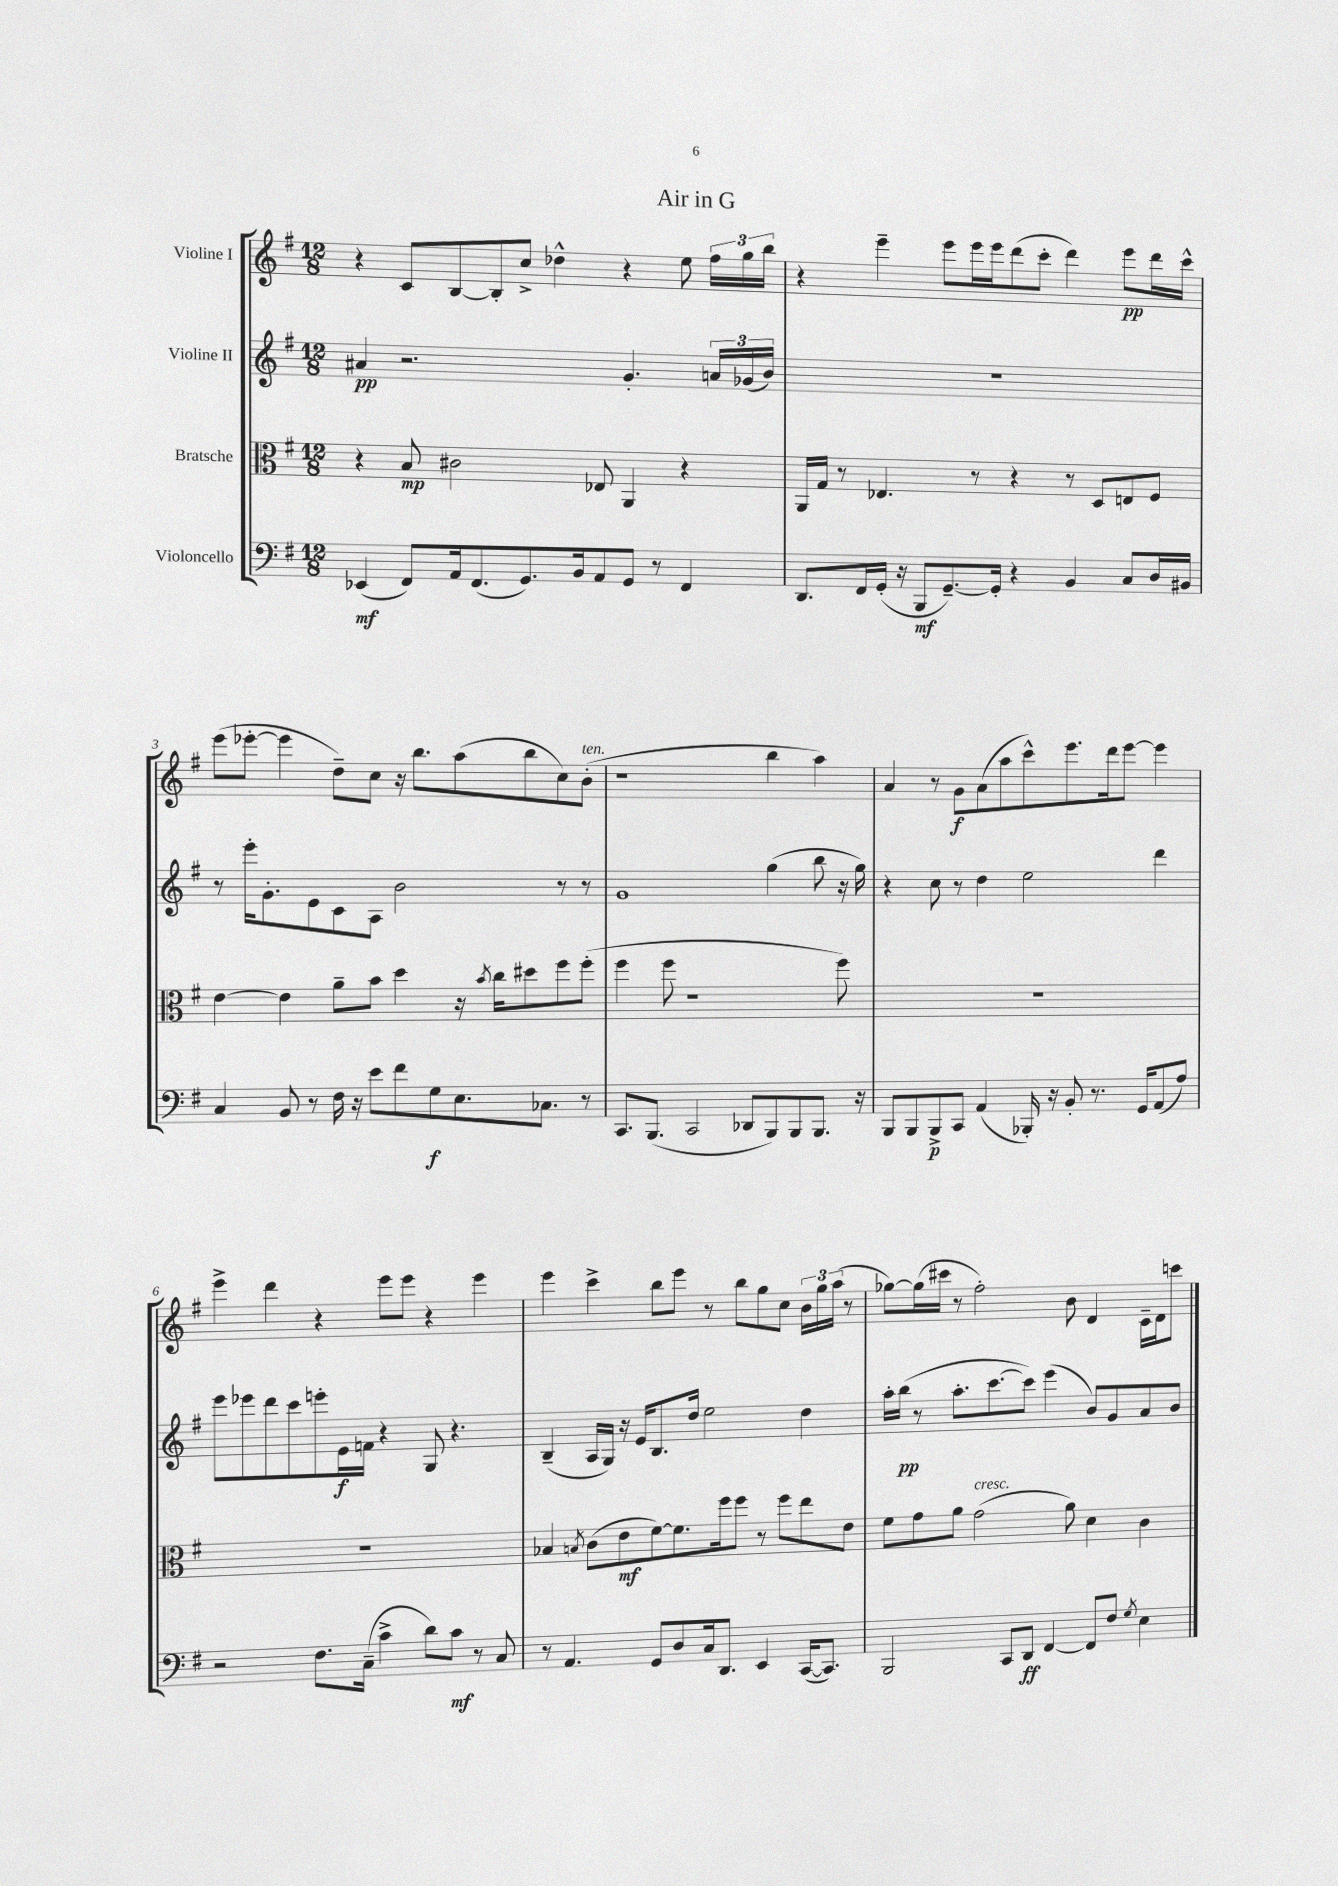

**kern	**kern	**kern	**kern
*staff4	*staff3	*staff2	*staff1
*clefF4	*clefC3	*clefG2	*clefG2
*k[f#]	*k[f#]	*k[f#]	*k[f#]
*M12/8	*M12/8	*M12/8	*M12/8
(4EE-/	4r	4a#/	4r
8FF#/L)	8B/	2.r	8c/L
16AA/k	2c#\	.	[8B/
(8.FF#/	.	.	.
.	.	.	8B'/]
8.GG/)	.	.	8cc^/J
.	.	.	4dd-^^\
16BB/k	.	.	.
8AA/	8E-/	.	.
8GG/J	4AA/	4.g'/	4r
8r	.	.	.
4FF#/	4r	.	8ee\
.	.	24a/LL	24ff#\LL
.	.	(24g-/	24gg\
.	.	24b/JJ)	24bb\JJ
=	=	=	=
8.DD/L	16AA/LL	1.r	4r
.	16G/JJ	.	.
.	8r	.	.
16FF#/L	.	.	.
(16GG'/JJ	4.E-/	.	4eee~\
16r	.	.	.
8BBB/L	.	.	.
[8.GG~/)	.	.	8eee\L
.	8r	.	16eee\L
16GG'/]Jk	.	.	16eee\J
4r	4r	.	(8ddd\
.	.	.	8ccc'\J
4BB/	8r	.	4ddd\)
.	8D/L	.	.
8C/L	8E/	.	8eee\L
16D/L	8F#/J	.	16ddd\L
16BB#/JJ	.	.	16ccc^^\JJ
=	=	=	=
4C/	[4e\	8r	(8eee\L
.	.	16eee'\LK	[8eee-'\J
.	.	8.g'\	.
8BB/	4e\]	.	4eee-\]
8r	.	8e\	.
16F#\	8a~\L	8c\	8dd~\L)
16r	.	.	.
8e\L	8b\J	8A\J	8cc\J
8f#\	4dd\	2b\	16r
.	.	.	8.bb\L
8G\	.	.	.
8.E\	16r	.	(8aa\
.	8qb/	.	.
.	16cc\LK	.	.
.	8dd#\	.	8bb\
8.C-\J	.	.	.
.	8ff#\	8r	8cc\)
8r	(8ff#'\J	8r	(8b'\J
=	=	=	=
8.CC/L	4ff#\	1g	1r
(8.BBB/J	.	.	.
.	8ff#\	.	.
2CC/	1r	.	.
8DD-/L	.	.	.
8BBB/)	.	(4gg\	4bb\
8BBB/	.	.	.
8.BBB/J	.	8bb\	4aa\)
.	8ff#\)	16r	.
16r	.	16gg\)	.
=	=	=	=
8BBB/L	1.r	4r	4a/
8BBB/	.	.	.
8BBB^/	.	8cc\	8r
8CC/J	.	8r	8g\L
(4AA/	.	4dd\	(8a\
.	.	.	8aa\
16BBB-'/)	.	2ee\	8ccc^^\)
16r	.	.	.
8BB'/	.	.	8.eee\
8.r	.	.	.
.	.	.	16ddd\k
.	.	.	[8eee\J
16GG/LK	.	.	.
(8AA/	.	4ddd\	4eee\]
8A/J)	.	.	.
=	=	=	=
2r	1.r	8eee\L	4eee^\
.	.	8eee-\	.
.	.	8ddd\	4ddd\
.	.	8ccc\	.
8.F#\L	.	8eee'\	4r
.	.	16e\L	.
(16C~\Jk	.	16f\JJ	.
4c^\	.	4r	8eee\L
.	.	.	8eee\J
8d\L)	.	8G/	4r
8c\J	.	4.r	.
8r	.	.	4eee\
8C/	.	.	.
=	=	=	=
8r	4B-/	(4B~/	4eee\
4.AA/	.	.	.
.	8qB/	.	.
.	(8c\L	16A/LL	4ccc^\
.	.	16G/JJ)	.
.	8e\	16r	.
.	.	16e/LK	.
8GG/L	[8f#\)	8.B/	8bb\L
8D/	8.f#\]	.	8eee\J
.	.	16dd/Jk	.
16C/k	.	2ee\	8r
8.DD/J	16ff#\k	.	.
.	8ff#\J	.	8bb\L
4EE/	8r	.	8gg\
.	8ff#\L	.	8cc\J
([16CC/LK	8ee\	4dd\	24b\LL
.	.	.	24gg\
8.CC/]J)	.	.	.
.	.	.	(24aa\JJ
.	8e\J	.	8r
=	=	=	=
2BBB/	8f#\L	16aa'\LL	[8gg-\L)
.	.	(16bb\JJ	.
.	8g\	8r	(16gg-\]L
.	.	.	16ccc#\JJ
.	8a\J	8.aa'\L	8r
.	(2g\	.	2ff#'\)
.	.	[8.ccc\	.
8CC/L	.	.	.
8DD/J	.	8ccc\]J)	.
[4FF#/	.	(4eee\	.
.	8a\)	.	8b\
8FF#/]L	4d\	8b/L)	4d/
8F#/J	.	8g/	.
8qG/	.	.	.
4E\	4c\	8a/	16c~\LL
.	.	.	16d\J
.	.	8b/J	8ccc\J
==	==	==	==
*-	*-	*-	*-
